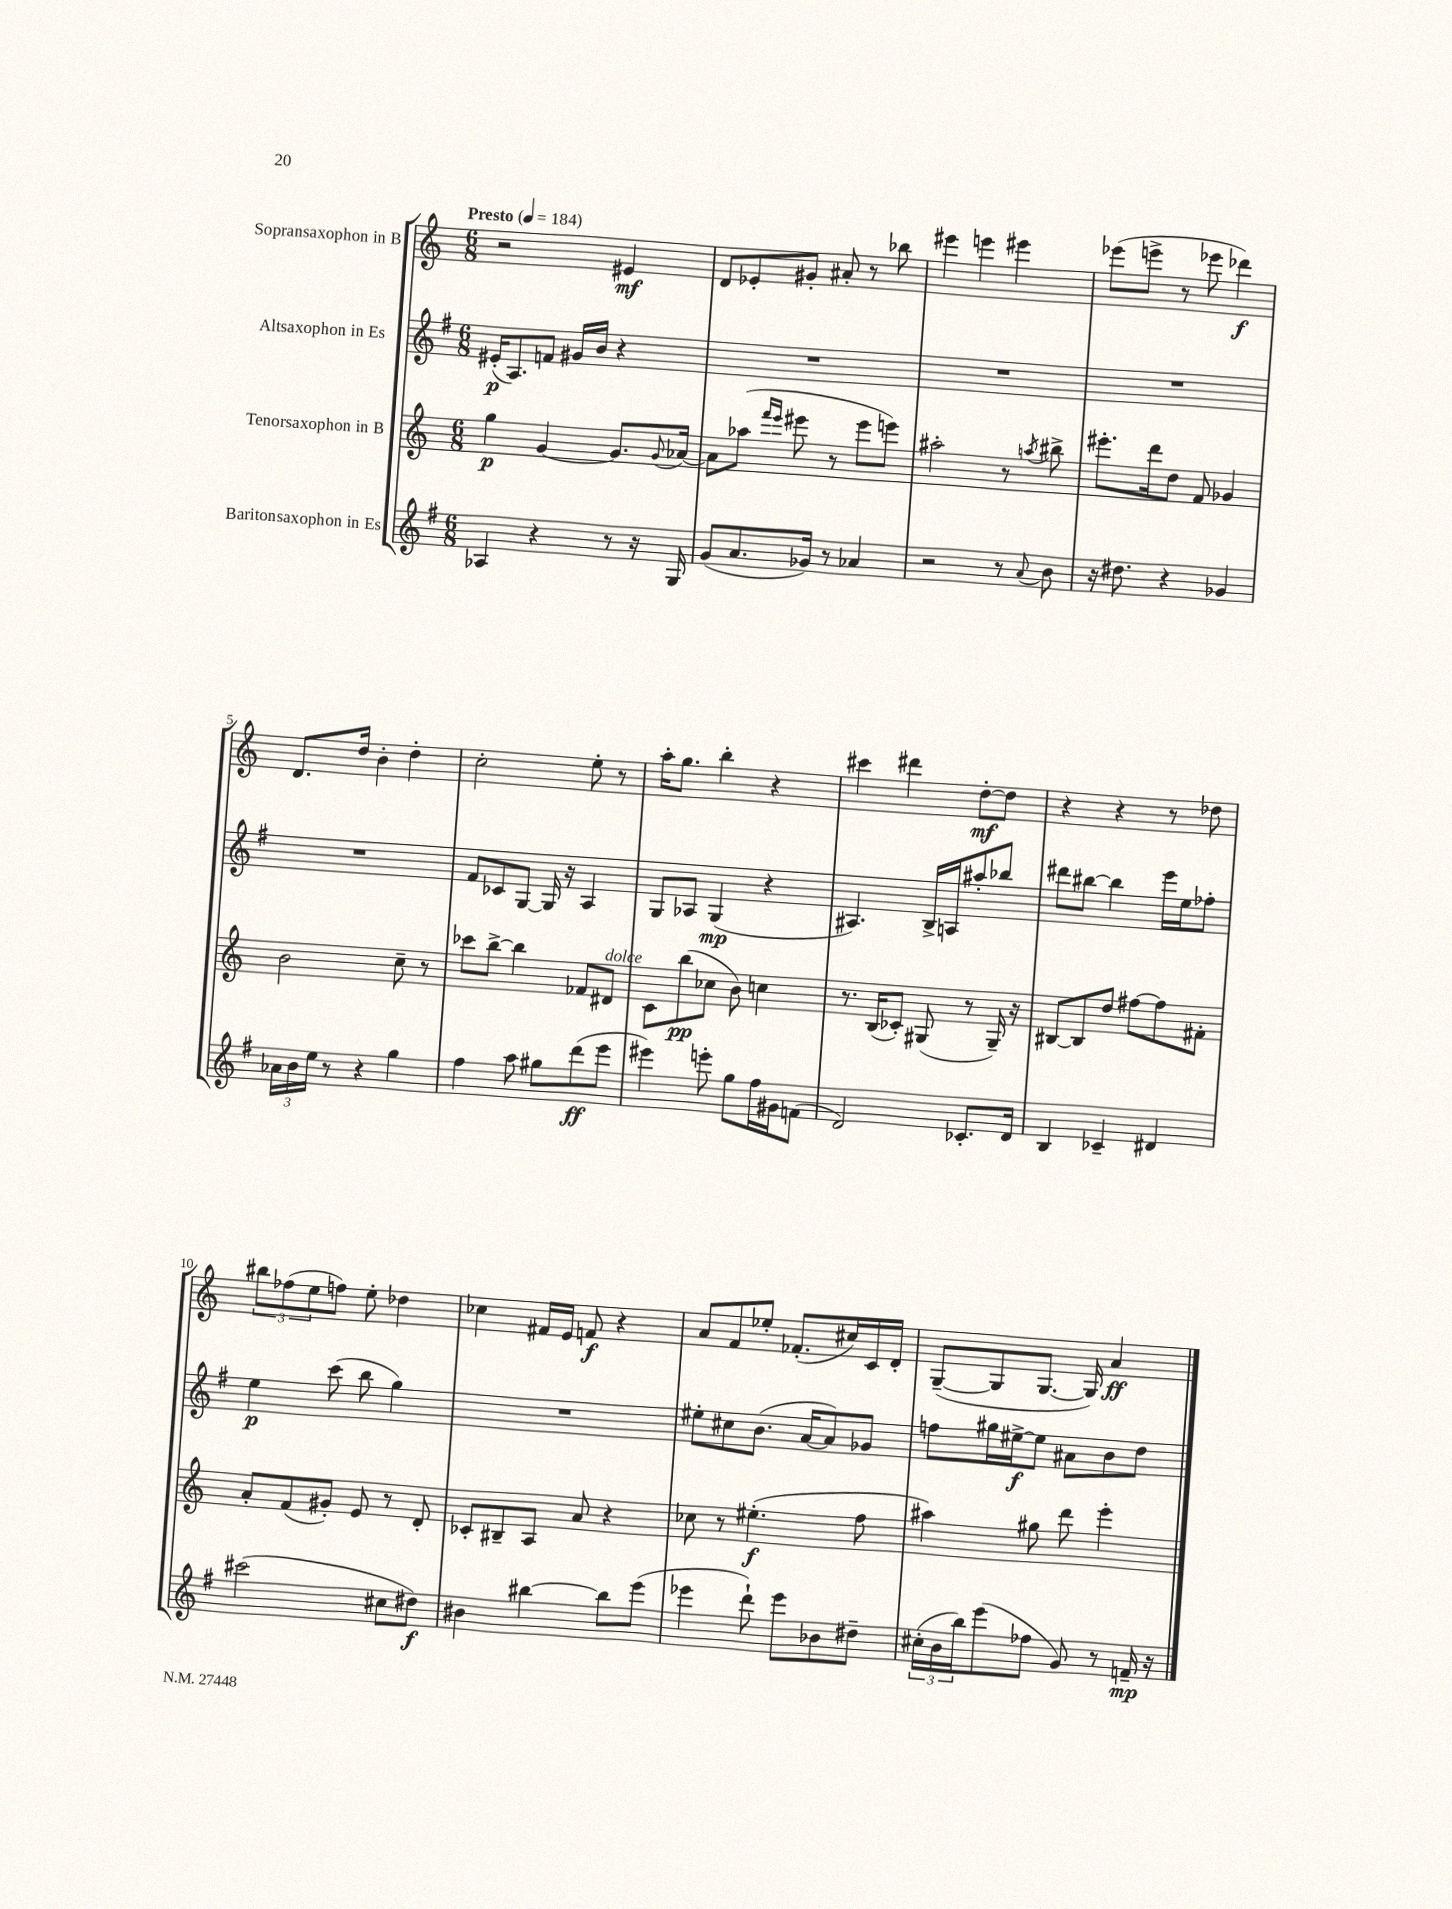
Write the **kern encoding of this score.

**kern	**dynam	**kern	**dynam	**kern	**dynam	**kern	**dynam
*part4	*part4	*part3	*part3	*part2	*part2	*part1	*part1
*staff4	*staff4	*staff3	*staff3	*staff2	*staff2	*staff1	*staff1
*I"Baritonsaxophon in Es	*	*I"Tenorsaxophon in B	*	*I"Altsaxophon in Es	*	*I"Sopransaxophon in B	*
*clefG2	*	*clefG2	*	*clefG2	*	*clefG2	*
*k[f#]	*	*k[]	*	*k[f#]	*	*k[]	*
*M6/8	*	*M6/8	*	*M6/8	*	*M6/8	*
*MM184	*	*MM184	*	*MM184	*	*MM184	*
=1	=1	=1	=1	=1	=1	=1	=1
!	!	!	!	!	!	!LO:TX:a:B:t=Presto	!
4A-X/	.	4gg\	p	(16e#X'/KL	p	2r	.
.	.	.	.	8.A/)	.	.	.
4r	.	[4g/	.	8fn/J	.	.	.
.	.	.	.	16g#X/LL	.	.	.
.	.	.	.	16b/JJ	.	.	.
8r	.	8.g/L]	.	4r	.	4e#X/	mf
16r	.	.	.	.	.	.	.
.	.	8qqg/	.	.	.	.	.
16G/	.	[16a-X/Jk	.	.	.	.	.
=2	=2	=2	=2	=2	=2	=2	=2
(8g/L	.	8a-\L]	.	2.r	.	8d/L	.
8.a/	.	(8aa-X\J	.	.	.	8e-X'/	.
.	.	16qqfff/LL	.	.	.	.	.
.	.	16qqeee/JJ	.	.	.	.	.
.	.	8eee#X\	.	.	.	8g#X'/J	.
16g-X/Jk)	.	.	.	.	.	.	.
8r	.	8r	.	.	.	8a#X'/	.
4a-X/	.	8eee#\L	.	.	.	8r	.
.	.	8eeen\J)	.	.	.	8bb-X\	.
=3	=3	=3	=3	=3	=3	=3	=3
2r	.	2aa#X'\	.	2.r	.	4eee#X\	.
.	.	.	.	.	.	4eeen\	.
8r	.	8r	.	.	.	4eee#X\	.
8qqa/	.	8qaan/	.	.	.	.	.
8b\	.	8bb#X^\	.	.	.	.	.
=4	=4	=4	=4	=4	=4	=4	=4
16r	.	8.eee#X'\L	.	2.r	.	(8eee-X\L	.
8.dd#X\	.	.	.	.	.	.	.
.	.	.	.	.	.	8eeen^\J	.
.	.	16ddd\k	.	.	.	.	.
4r	.	8dd\J	.	.	.	8r	.
.	.	8f/	.	.	.	8eee-X\	.
4g-X/	.	4g-X/	.	.	.	4ddd-X\)	f
!!LO:LB:g=z
=5	=5	=5	=5	=5	=5	=5	=5
24a-X\LL	.	2b\	.	2.r	.	8.d/L	.
24b\	.	.	.	.	.	.	.
24ee\JJ	.	.	.	.	.	.	.
8r	.	.	.	.	.	.	.
.	.	.	.	.	.	16dd/Jk	.
4r	.	.	.	.	.	4b'\	.
4gg\	.	8cc~\	.	.	.	4dd'\	.
.	.	8r	.	.	.	.	.
=6	=6	=6	=6	=6	=6	=6	=6
4ff#\	.	8ccc-X\L	.	8f#/L	.	2cc'\	.
.	.	[8bb^\J	.	8c-X/	.	.	.
8aa\	.	4bb\]	.	[8G/J	.	.	.
8gg#X\L	.	.	.	16G/]	.	.	.
.	.	.	.	16r	.	.	.
(8ddd\	ff	8f-X/L	.	4A/	.	8ee'\	.
!	!	!LO:TX:a:i:t=dolce	!	!	!	!	!
8eee\J	.	8d#X/J	.	.	.	8r	.
=7	=7	=7	=7	=7	=7	=7	=7
4eee#X\)	.	8c\L	.	8G/L	.	16aa'\KL	.
.	.	.	.	.	.	8.gg\J	.
.	.	(8bb\	pp	8A-X/J	.	.	.
8eeen'\	.	8cc-X\J	.	(4G/	mp	4bb'\	.
8gg\L	.	8b\)	.	.	.	.	.
16ff#\L	.	4ccn\	.	4r	.	4r	.
16g#X\J	.	.	.	.	.	.	.
(8fn\J	.	.	.	.	.	.	.
=8	=8	=8	=8	=8	=8	=8	=8
2d/)	.	8.r	.	4.A#X/)	.	4ccc#X\	.
.	.	(16B/KL	.	.	.	.	.
.	.	8c-X'/J)	.	.	.	4ddd#X\	.
.	.	(8G#X/	.	16B^/LL	.	.	.
.	.	.	.	16An/J	.	.	.
8.c-X'/L	.	8r	.	8aa#X'/	.	[8dd'\L	mf
.	.	16G#~/)	.	8bb-X/J	.	8dd\J]	.
16d/Jk	.	16r	.	.	.	.	.
=9	=9	=9	=9	=9	=9	=9	=9
4B/	.	[8B#X/L	.	8ddd#X\L	.	4r	.
.	.	8B#/]	.	[8bb#X\J	.	.	.
4c-X~/	.	8dd/J	.	4bb#\]	.	4r	.
.	.	[8ff#X\L	.	.	.	.	.
4d#X/	.	8ff#\]	.	16eee\LL	.	8r	.
.	.	.	.	16ee\J	.	.	.
.	.	8f#X'\J	.	8ff-X'\J	.	8dd-X\	.
!!LO:LB:g=z
=10	=10	=10	=10	=10	=10	=10	=10
(2ccc#X\	.	8a'/L	.	4ee\	p	12bb#X\L	.
.	.	.	.	.	.	(12ff-X\	.
.	.	(8f/	.	.	.	.	.
.	.	.	.	.	.	12ee\	.
.	.	8g#X'/J)	.	(8ccc\	.	8ffn\J)	.
.	.	8e/	.	8bb\	.	8ee'\	.
8cc#X\L	.	8r	.	4gg\)	.	4dd-X\	.
8dd#X\J)	f	8d'/	.	.	.	.	.
=11	=11	=11	=11	=11	=11	=11	=11
4b#X\	.	8c-X'/L	.	2.r	.	4cc-X\	.
.	.	8B#X~/	.	.	.	.	.
[4bb#X\	.	8A/J	.	.	.	16f#X/LL	.
.	.	.	.	.	.	16e/JJ	.
.	.	8a/	.	.	.	8fn/	f
8bb#\L]	.	4r	.	.	.	4r	.
(8eee\J	.	.	.	.	.	.	.
=12	=12	=12	=12	=12	=12	=12	=12
4eee-X\	.	8cc-X\	.	8ee#X'\L	.	8a/L	.
.	.	8r	.	8cc#X\	.	8f/	.
8ddd`\)	.	(4.ee#X'\	f	(8.b\J	.	8ee-X'/J	.
8eee-\L	.	.	.	.	.	(8.f-X'/L	.
.	.	.	.	[16a/KL	.	.	.
8b-X\	.	.	.	8a/])	.	.	.
.	.	.	.	.	.	16cc#X/L)	.
8dd#X~\J	.	8ff\	.	8g-X/J	.	16c/	.
.	.	.	.	.	.	16d'/JJ	.
=13	=13	=13	=13	=13	=13	=13	=13
(24cc#X'\LL	.	4aa#X\)	.	8ffn\L	.	([8G~/L	.
24b\	.	.	.	.	.	.	.
24bb\J)	.	.	.	.	.	.	.
(8eee\	.	.	.	16gg#X\L	.	8G/]	.
.	.	.	.	[16ee#X^\J	f	.	.
8ff-X\J	.	8gg#X\	.	8ee#\J]	.	[8.G/J	.
8g/)	.	8ddd\	.	8a#X\L	.	.	.
.	.	.	.	.	.	16G/])	.
8r	.	4eee'\	.	8b\	.	4a/	ff
16fn~/	mp	.	.	8dd\J	.	.	.
16r	.	.	.	.	.	.	.
==	==	==	==	==	==	==	==
*-	*-	*-	*-	*-	*-	*-	*-
